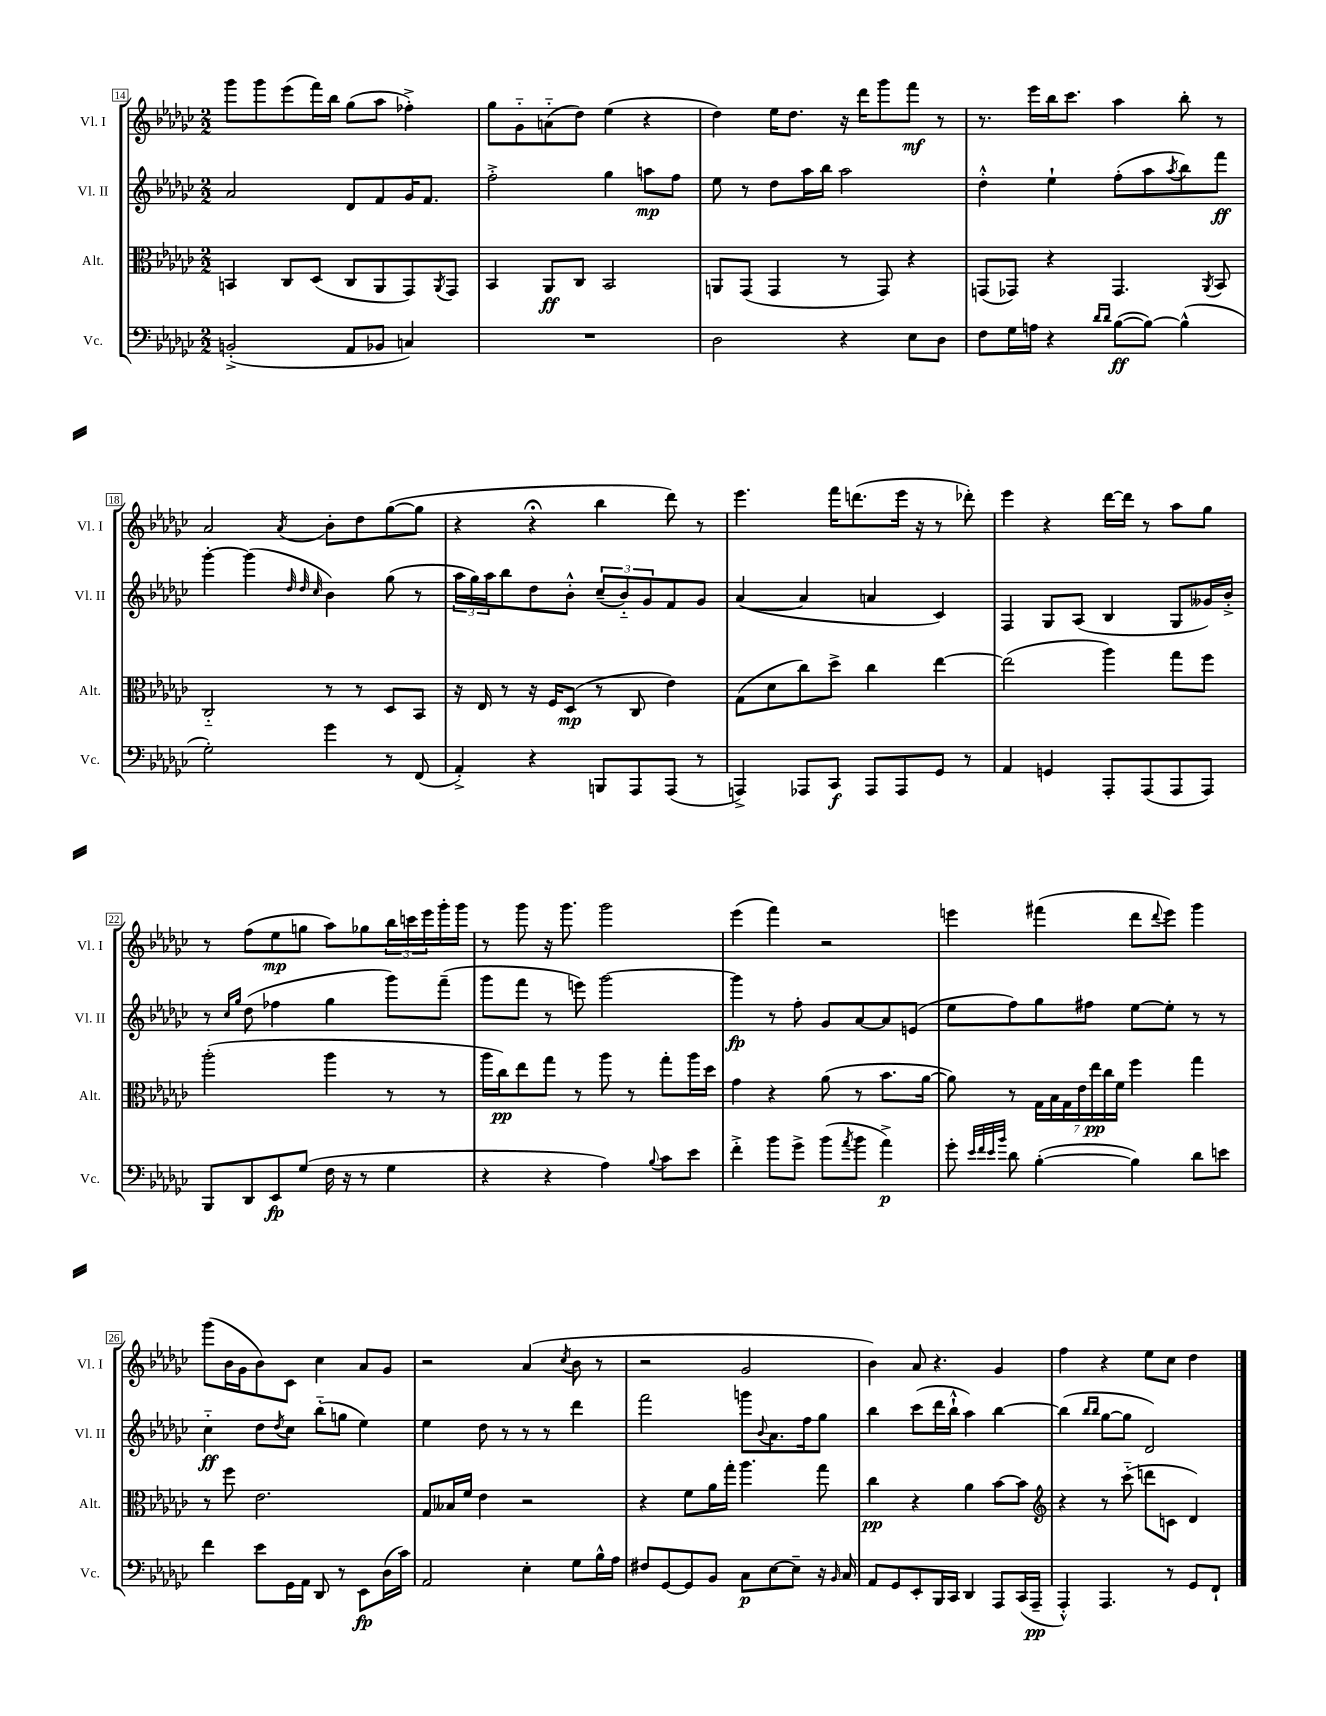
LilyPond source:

<<
\new StaffGroup <<
\new Staff = "s0" \with { instrumentName = "Vl. I" shortInstrumentName = "Vl. I" } {
    \clef treble \key ges \major \numericTimeSignature \time 2/2
    ges'''8 ges'''8 ees'''8( f'''16) bes''16 ges''8( aes''8 fes''4-.->) |
    ges''8 ges'8-_ a'8-_( des''8) ees''4( r4 |
    des''4) ees''16 des''8. r16 des'''16 ges'''8 f'''8\mf r8 |
    r8. ees'''16 bes''16 ces'''8. aes''4 bes''8-. r8 |
    aes'2 \acciaccatura { aes'8 } bes'8-. des''8 ges''8~( ges''8 |
    r4 r4\fermata bes''4 des'''8) r8 |
    ees'''4. f'''16 d'''8.( ees'''16 r16 r8 des'''8-.) |
    ees'''4 r4 des'''16~ des'''16 r8 aes''8 ges''8 |
    r8 f''8( ees''8\mp g''8 aes''8) ges''8 \tuplet 3/2 { bes''16 c'''16 ees'''16 } ges'''16-. ges'''16 |
    r8 ges'''8 r16 ges'''8. ges'''2 |
    ees'''4( f'''4) r2 |
    e'''4 fis'''4( des'''8 \appoggiatura { des'''8 } e'''8) ges'''4 |
    ges'''8( bes'16 ges'16 bes'8) ces'8 ces''4 aes'8 ges'8 |
    r2 aes'4( \acciaccatura { ces''8 } bes'8 r8 |
    r2 ges'2 |
    bes'4) aes'8 r4. ges'4 |
    f''4 r4 ees''8 ces''8 des''4 \bar "|." |
}
\new Staff = "s1" \with { instrumentName = "Vl. II" shortInstrumentName = "Vl. II" } {
    \clef treble \key ges \major \numericTimeSignature \time 2/2
    aes'2 des'8 f'8 ges'16 f'8. |
    f''2-.-> ges''4 a''8\mp f''8 |
    ees''8 r8 des''8 aes''16 bes''16 aes''2 |
    des''4-.-^ ees''4-! f''8-.( aes''8 \acciaccatura { aes''8 } bes''8) f'''8\ff |
    ges'''4~-. ges'''4( \grace { des''32 des''32 ces''32 } bes'4) ges''8( r8 |
    \tuplet 3/2 { aes''16 ges''16) aes''16 } bes''8 des''8 bes'8-.-^ \tuplet 3/2 { ces''8--( bes'8-_) ges'8 } f'8 ges'8 |
    aes'4~( aes'4 a'4 ces'4) |
    f4 ges8 aes8( bes4 ges8 geses'16) bes'16-.-> |
    r8 \grace { ces''16 ges''16 } des''8( fes''4 ges''4 ges'''8) f'''8--( |
    ges'''8 f'''8 r8 e'''8) ges'''2~ |
    ges'''4\fp r8 f''8-. ges'8 aes'8~ aes'8 e'8( |
    ees''8 f''8) ges''8 fis''8 ees''8~ ees''8-. r8 r8 |
    ces''4-_\ff des''8 \acciaccatura { des''8 } ces''8 bes''8-_( g''8 ees''4) |
    ees''4 des''8 r8 r8 r8 des'''4 |
    f'''2 g'''8 \appoggiatura { bes'8 } aes'8. f''16 ges''8 |
    bes''4 ces'''8( des'''16 bes''16-!-^ aes''4) bes''4~ |
    bes''4( \grace { bes''16 bes''16 } ges''8~ ges''8 des'2) \bar "|." |
}
\new Staff = "s2" \with { instrumentName = "Alt." shortInstrumentName = "Alt." } {
    \clef alto \key ges \major \numericTimeSignature \time 2/2
    b,4 ces8 des8( ces8 aes,8 ges,8) \acciaccatura { aes,8 } ges,8 |
    bes,4 aes,8\ff ces8 bes,2 |
    a,8 ges,8( ges,4 r8 ges,8) r4 |
    g,8( ges,8) r4 ges,4. \acciaccatura { aes,8 } bes,8 |
    ces2-_ r8 r8 des8 bes,8 |
    r16 ees16 r8 r16 f16 des8\mp( r8 ces8 ees'4) |
    ges8( des'8 ces''8) des''8-> ces''4 ees''4~ |
    ees''2( aes''4) ges''8 f''8 |
    aes''2-.( aes''4 r8 r8 |
    aes''16 ces''16\pp) ees''8 ges''8 r8 aes''8 r8 ges''8-. aes''16 des''16 |
    ges'4 r4 aes'8( r8 bes'8. aes'16~ |
    aes'8) r8 \tuplet 7/4 { ges16 bes16 ges16 ees'16 ees''16\pp ces''16 f'16 } f''4 ges''4 |
    r8 f''8 ees'2. |
    ges8 beses16 f'16 ees'4 r2 |
    r4 f'8 aes'16 ges''16-. aes''4. ges''8 |
    ces''4\pp r4 aes'4 bes'8~ bes'8 |
    \clef treble r4 r8 ces'''8-_( d'''8 c'8 des'4) \bar "|." |
}
\new Staff = "s3" \with { instrumentName = "Vc." shortInstrumentName = "Vc." } {
    \clef bass \key ges \major \numericTimeSignature \time 2/2
    b,2-.->( aes,8 bes,8 c4) |
    R1 |
    des2 r4 ees8 des8 |
    f8 ges16 a16 r4 \grace { des'16 des'16 } bes8~\ff( bes8~) bes4-^( |
    ges2-.) ges'4 r8 f,8( |
    aes,4-.->) r4 b,,8 aes,,8 aes,,8( r8 |
    a,,4->) aes,,8 ces,8\f aes,,8 aes,,8 ges,8 r8 |
    aes,4 g,4 aes,,8-. aes,,8( aes,,8 aes,,8) |
    bes,,8 des,8 ees,8\fp ges8( f16 r16 r8 ges4 |
    r4 r4 aes4) \appoggiatura { bes8 } ces'8 ees'8 |
    f'4-.-> bes'8 ges'8-> bes'8( \acciaccatura { aes'8 } bes'8 aes'4->\p) |
    ges'8-. \grace { ees'32 f'32 ees'32 bes'32 } des'8 bes4~-.( bes4) des'8 e'8 |
    f'4 ees'8 ges,16 aes,16 des,8 r8 ees,8\fp des16( ces'16) |
    aes,2 ees4-. ges8 bes16-^ aes16 |
    fis8 ges,8~ ges,8 bes,8 ces8\p ees8~ ees8-- r16 \grace { bes,16 } ces16 |
    aes,8 ges,8 ees,8-. bes,,16 ces,16 des,4 aes,,8 ces,16( aes,,16--\pp |
    aes,,4-.-^) aes,,4. r8 ges,8 f,8-! \bar "|." |
}
>>
>>
\layout { \context { \Score currentBarNumber = #14 \override BarNumber.stencil = #(make-stencil-boxer 0.1 0.3 ly:text-interface::print) } }
